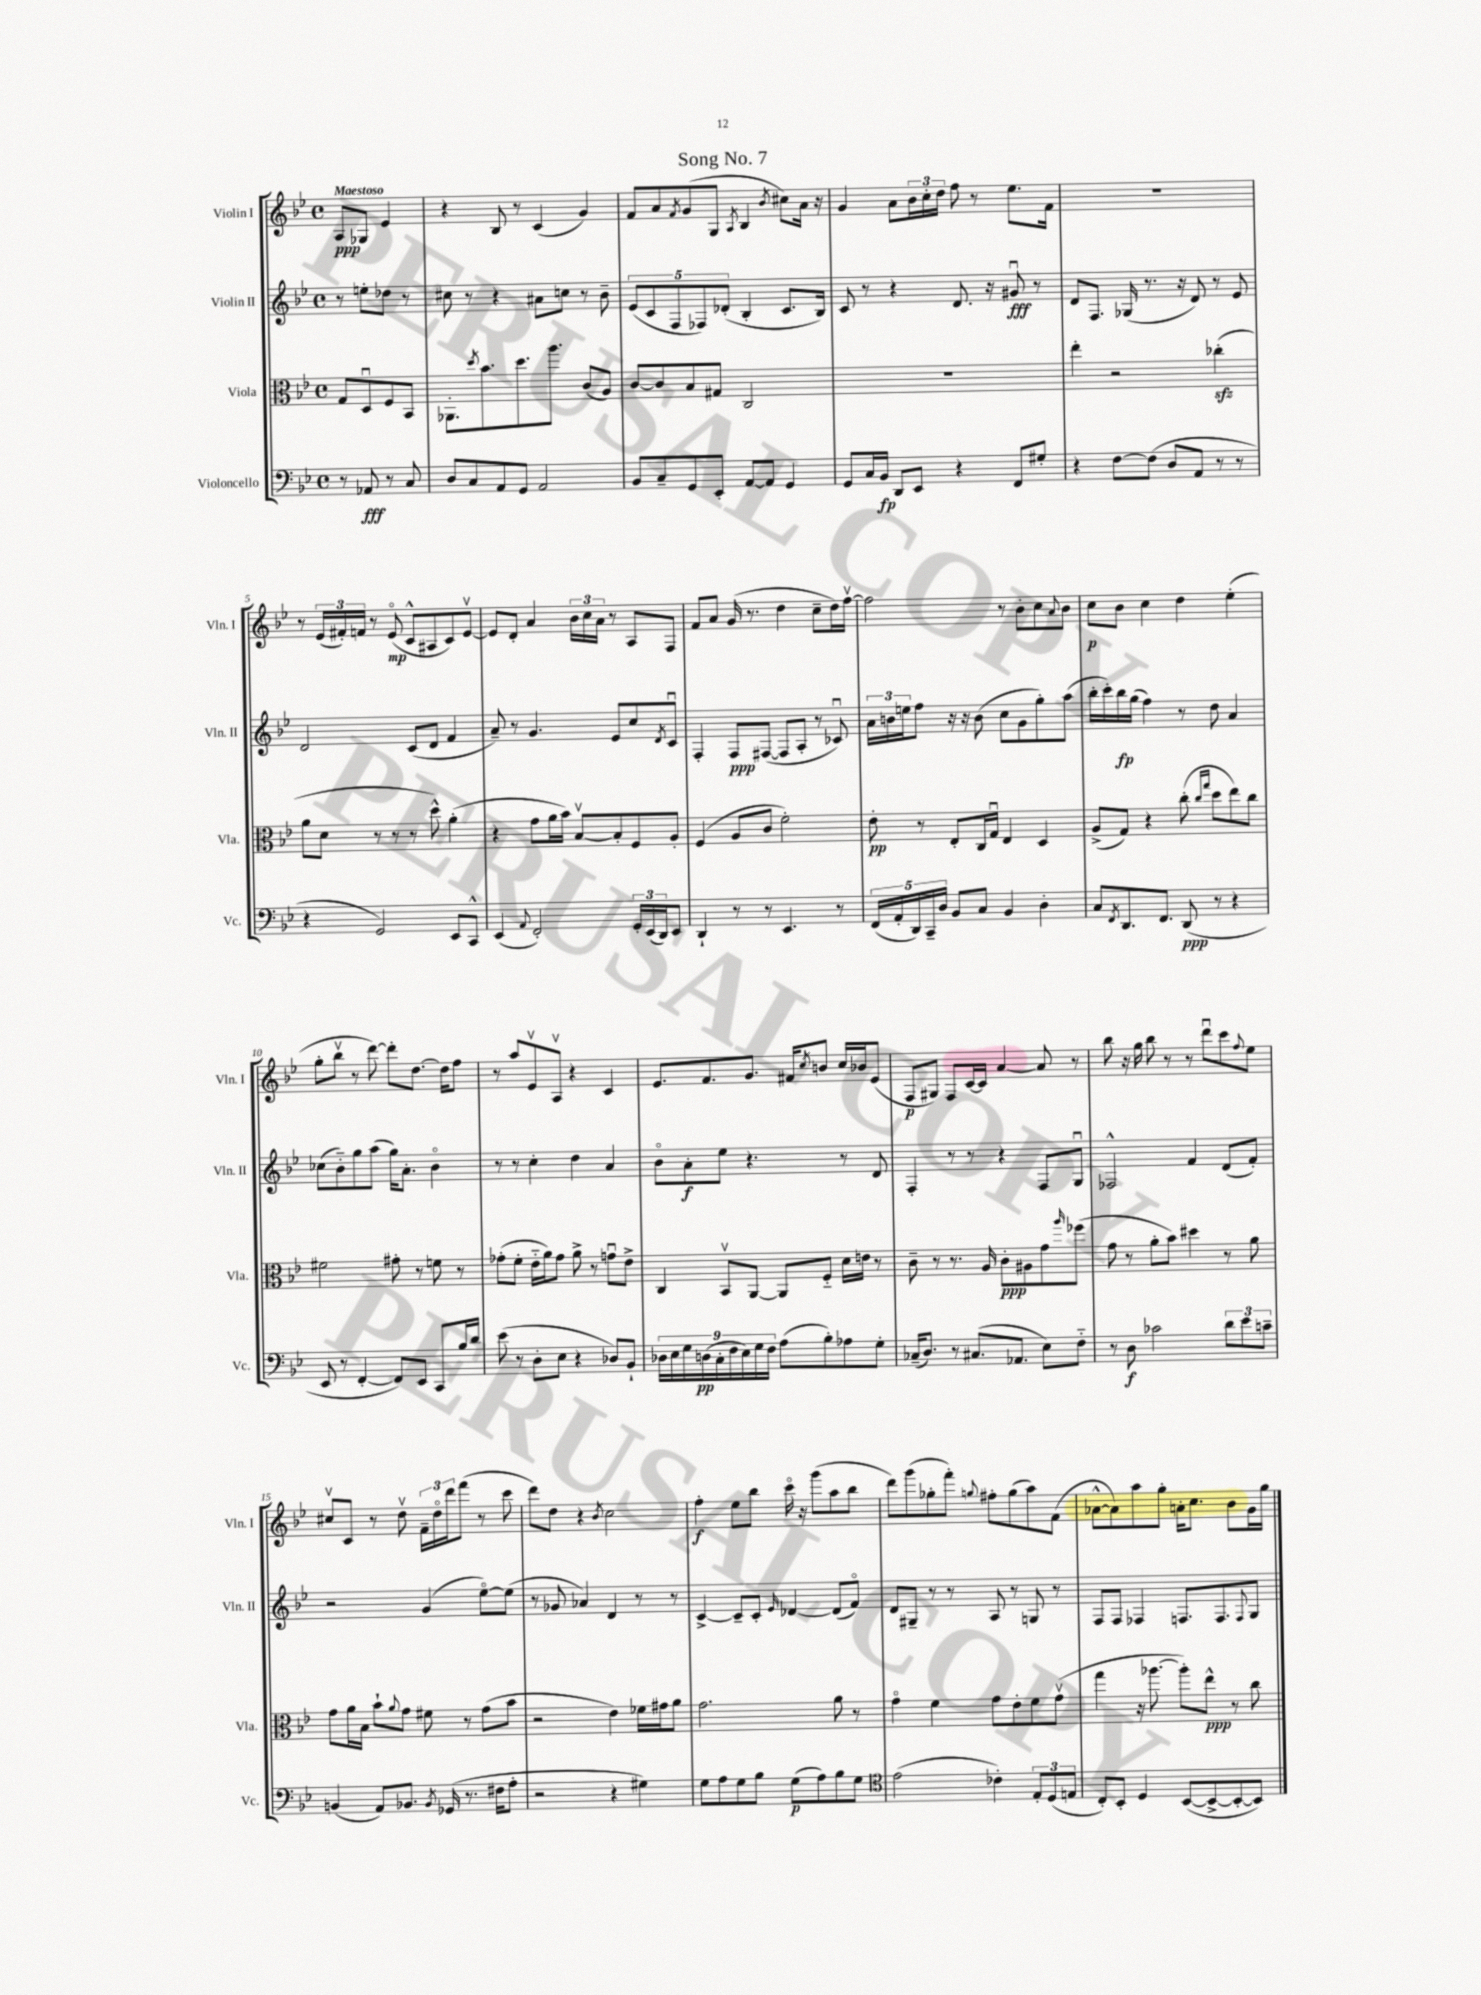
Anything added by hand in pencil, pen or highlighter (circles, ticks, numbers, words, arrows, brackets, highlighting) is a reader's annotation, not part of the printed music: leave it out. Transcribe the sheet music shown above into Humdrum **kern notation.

**kern	**kern	**kern	**kern
*staff4	*staff3	*staff2	*staff1
*clefF4	*clefC3	*clefG2	*clefG2
*k[b-e-]	*k[b-e-]	*k[b-e-]	*k[b-e-]
*M4/4	*M4/4	*M4/4	*M4/4
*met(c)	*met(c)	*met(c)	*met(c)
8r	8G	8r	8A
8AA-	8Du	8ee'	8G-
8r	8F	8dd-	4e-
8C	8BB-	8r	.
=	=	=	=
8D	8.AA-'	8cc#	4r
8C	.	8r	.
.	8qdd	.	.
.	8.b-	.	.
8AA	.	4r	8B-
8GG	8.dd	.	8r
2AA	.	8a#	(4c
.	8.aa	.	.
.	.	8cc	.
.	(8c	8r	4g)
.	8A)	8b-~	.
=	=	=	=
8BB-	[8c	(10e-	8f
.	.	10c	.
8C~	8c]	.	8a
.	.	10F	.
.	.	.	8qf
8GG	8B-	.	(8g
.	.	10F-)	.
8EE-'	8G#	.	8G
.	.	(10d-'	.
.	.	.	8qA
[8AA	2C	4B-'	4B-
8AA]	.	.	.
.	.	.	8qb-
4GG	.	8.c	8cc#)
.	.	.	16a
.	.	16B-)	16r
=	=	=	=
8GG	1r	8c	4g
16C	.	8r	.
16BB-	.	.	.
8DD	.	4r	8a
8EE-	.	.	24b-
.	.	.	24cc'
.	.	.	24dd
4r	.	8.d	8ff
.	.	.	8r
.	.	16r	.
8FF	.	8g#u	8.ee-
8G#'	.	8r	.
.	.	.	16f
=	=	=	=
4r	4ee-'	8d	1r
.	.	8.F	.
[8F	2r	.	.
.	.	(16G-	.
(8F]	.	8.r	.
8D	.	.	.
.	.	16r	.
8AA	.	8d)	.
8r	(4cc-'	8r	.
8r	.	8e-	.
=	=	=	=
4r	8a	2d	8r
.	8d	.	(24e-
.	.	.	24f#')
.	.	.	24f
2GG)	8r	.	8r
.	8r	.	(8e-o
.	8r	(8c	8c^^
.	8dd^^)	8d	8A#
8EE-	(4a'	4f	8c)
8CC^^	.	.	[8e-v
=	=	=	=
(4EE-	4r	8a~)	8e-]
.	.	8r	8d'
8qqAA	.	.	.
2FF')	8g	4.g	4a
.	16a	.	.
.	16b-)	.	.
.	[8B-v	.	24b-
.	.	.	24cc
.	.	.	24a
.	8B-']	8e-	8r
24GG'	8F	8cc	8A
(24EE-	.	.	.
24DD)	.	.	.
.	.	8qd	.
8EE-	8A'	8cu	8F
=	=	=	=
4DD`	(4F	4F'	8f
.	.	.	8a
8r	8A	8F	(16g
.	.	.	8.r
8r	8c	([8F#	.
4.EE-	2f')	8F#]	4dd
.	.	8A'	.
.	.	8r	8cc~
8r	.	8c-u)	16dd)
.	.	.	[16ffv
=	=	=	=
(20FF	8e-'	24a	2ff]
.	.	24b	.
20AA'	.	.	.
.	.	24ee	.
20DD)	.	.	.
.	8r	8ff	.
20CC~	.	.	.
20D	.	.	.
8BB-	8E-'	16r	.
.	.	16r	.
8C	16C	(8b	.
.	16Gu	.	.
4BB-	4E-	8cc	8r
.	.	8g	8b-'
4D'	4D	8gg')	8cc
.	.	.	8qqa
.	.	(8aa	8b-
=	=	=	=
8C	(8A^	16bb-'	8cc
.	.	16ccc')	.
8qFF	.	.	.
8.DD	8G)	16bb-	8b-
.	.	(16gg	.
.	4r	4ff)	4cc
8.FF	.	.	.
(8DD	(8cc'	8r	4dd
.	16qqcc	.	.
.	16qqgg	.	.
8r	8dd	8dd	.
4r	8ee-)	4a	(4ee-'
.	8cc	.	.
=	=	=	=
8EE-	2f#	(8cc-	8gg'
8r	.	8b-'~)	8bb-v
[4FF'	.	8gg	8r
.	.	(8aa	[8ddd)
8FF])	8g#'	16gg)	8ddd']
.	.	8.a'	.
8EE-	8r	.	[8.dd
8CC	8f	4b-o	.
.	.	.	16dd]
16B-	8r	.	8ff
16d	.	.	.
=	=	=	=
(8e-	(8g-'	8r	8r
8r	8f'	8r	8aa
8D'	16e-'~	4cc'	8e-v
.	16a)	.	.
8E-	8g-	.	8Av
4r	8a^	4dd	4r
.	8r	.	.
8D-)	8gu	4a	4c
8BB-`	8e-^	.	.
=	=	=	=
18D-	4C	8b-o	8.e-
18E-	.	.	.
18G	.	.	.
.	.	8a'	.
(18D	.	.	.
.	.	.	8.f
18C'	.	.	.
.	8BB-v	8ee-	.
18F	.	.	.
18E-)	.	.	.
.	[8AA	4.r	8.g
18G	.	.	.
18F	.	.	.
(8A	8AA]	.	.
.	.	.	16f#
.	.	.	8qcc
8B-')	8F'~	.	8b
8A-	16d	8r	16cc
.	16e	.	16b-
8G'	8r	8d	(8e-
=	=	=	=
(16C-~	8c~	4F'	8F
8.D)	.	.	.
.	8r	.	8G#)
8r	8.r	8r	8F
(8.C#	.	8r	[16c
.	16A	.	16c]
.	8c'	4r	[4a
8.AA-	.	.	.
.	8A#	.	.
8E-)	8g	8F	8a]
.	16qqaa	.	.
8F'~	(8ff-	8Gu	8r
=	=	=	=
8r	8g	2F-^^	8bb-
8D	8r	.	16r
.	.	.	16gg
2c-	8a'	.	8bb-
.	8b-)	.	8r
.	4dd#	4f	8r
.	.	.	8dddu
12d	8r	(8d	8ccc
12e-	.	.	.
.	.	.	8qqff
.	8a	8f')	8ee-
12c~	.	.	.
=	=	=	=
(4BB	8g	2r	8cc#v
.	16a	.	8c
.	16B-	.	.
8AA)	8b-`	.	8r
.	8qqa	.	.
8.BB-	8g	.	8ddv
.	8f#	(4g	24f~
.	.	.	24ddo
8qBB-	.	.	.
(16GG-	.	.	.
.	.	.	24ddd
8.r	8r	.	(8fff
.	(8g	[8ee-o)	8r
16F#	.	.	.
8A'	8b-	(8ee-]	8ccc
=	=	=	=
2r	2r	8r	8ddd)
.	.	8g-	8dd
.	.	4a-)	4r
.	.	.	8qb-
4r	4e-)	4d	2cc
4G#)	16f-	8r	.
.	16g#	.	.
.	8a	8r	.
=	=	=	=
8G	2.g	[4c^	4ff'
8A	.	.	.
8G	.	8c~]	8ee-
8B-	.	8c'	8bb-
.	.	16qqe-	.
(8G	.	[4d-	16ccco
.	.	.	16r
8A)	.	.	(8ggg
8B-	8a	(8d-]	8aa
8G	8r	8fo)	8bb-
=	=	=	=
*clefC4	*	*	*
(2e-	4go	8d	8ddd)
.	.	8G#~	(8ggg
.	4f	8r	8gg-'
.	.	8r	8fff')
.	.	.	8qqgg
4c-')	8g	8A	8ff#'
.	8e-'	8r	(8gg
12E-'	8f	8G	8aa)
(12D	.	.	.
.	(8gv	8r	(8f
12E	.	.	.
=	=	=	=
8C')	4gg	8F	[8a-^^
8BB-'	.	8F	8a-])
4D	16r	4F-	8aa
.	[8.aa-	.	.
.	.	.	8gg'
([8BB-	8aa-'])	8.F	16a'
.	.	.	8.cc
8BB-^_	8ee-^^	.	.
.	.	8.F	.
8BB-'_	8r	.	8b-
.	.	8qqF	.
8BB-])	8cc	8G	16g
.	.	.	16gg
==	==	==	==
*-	*-	*-	*-
